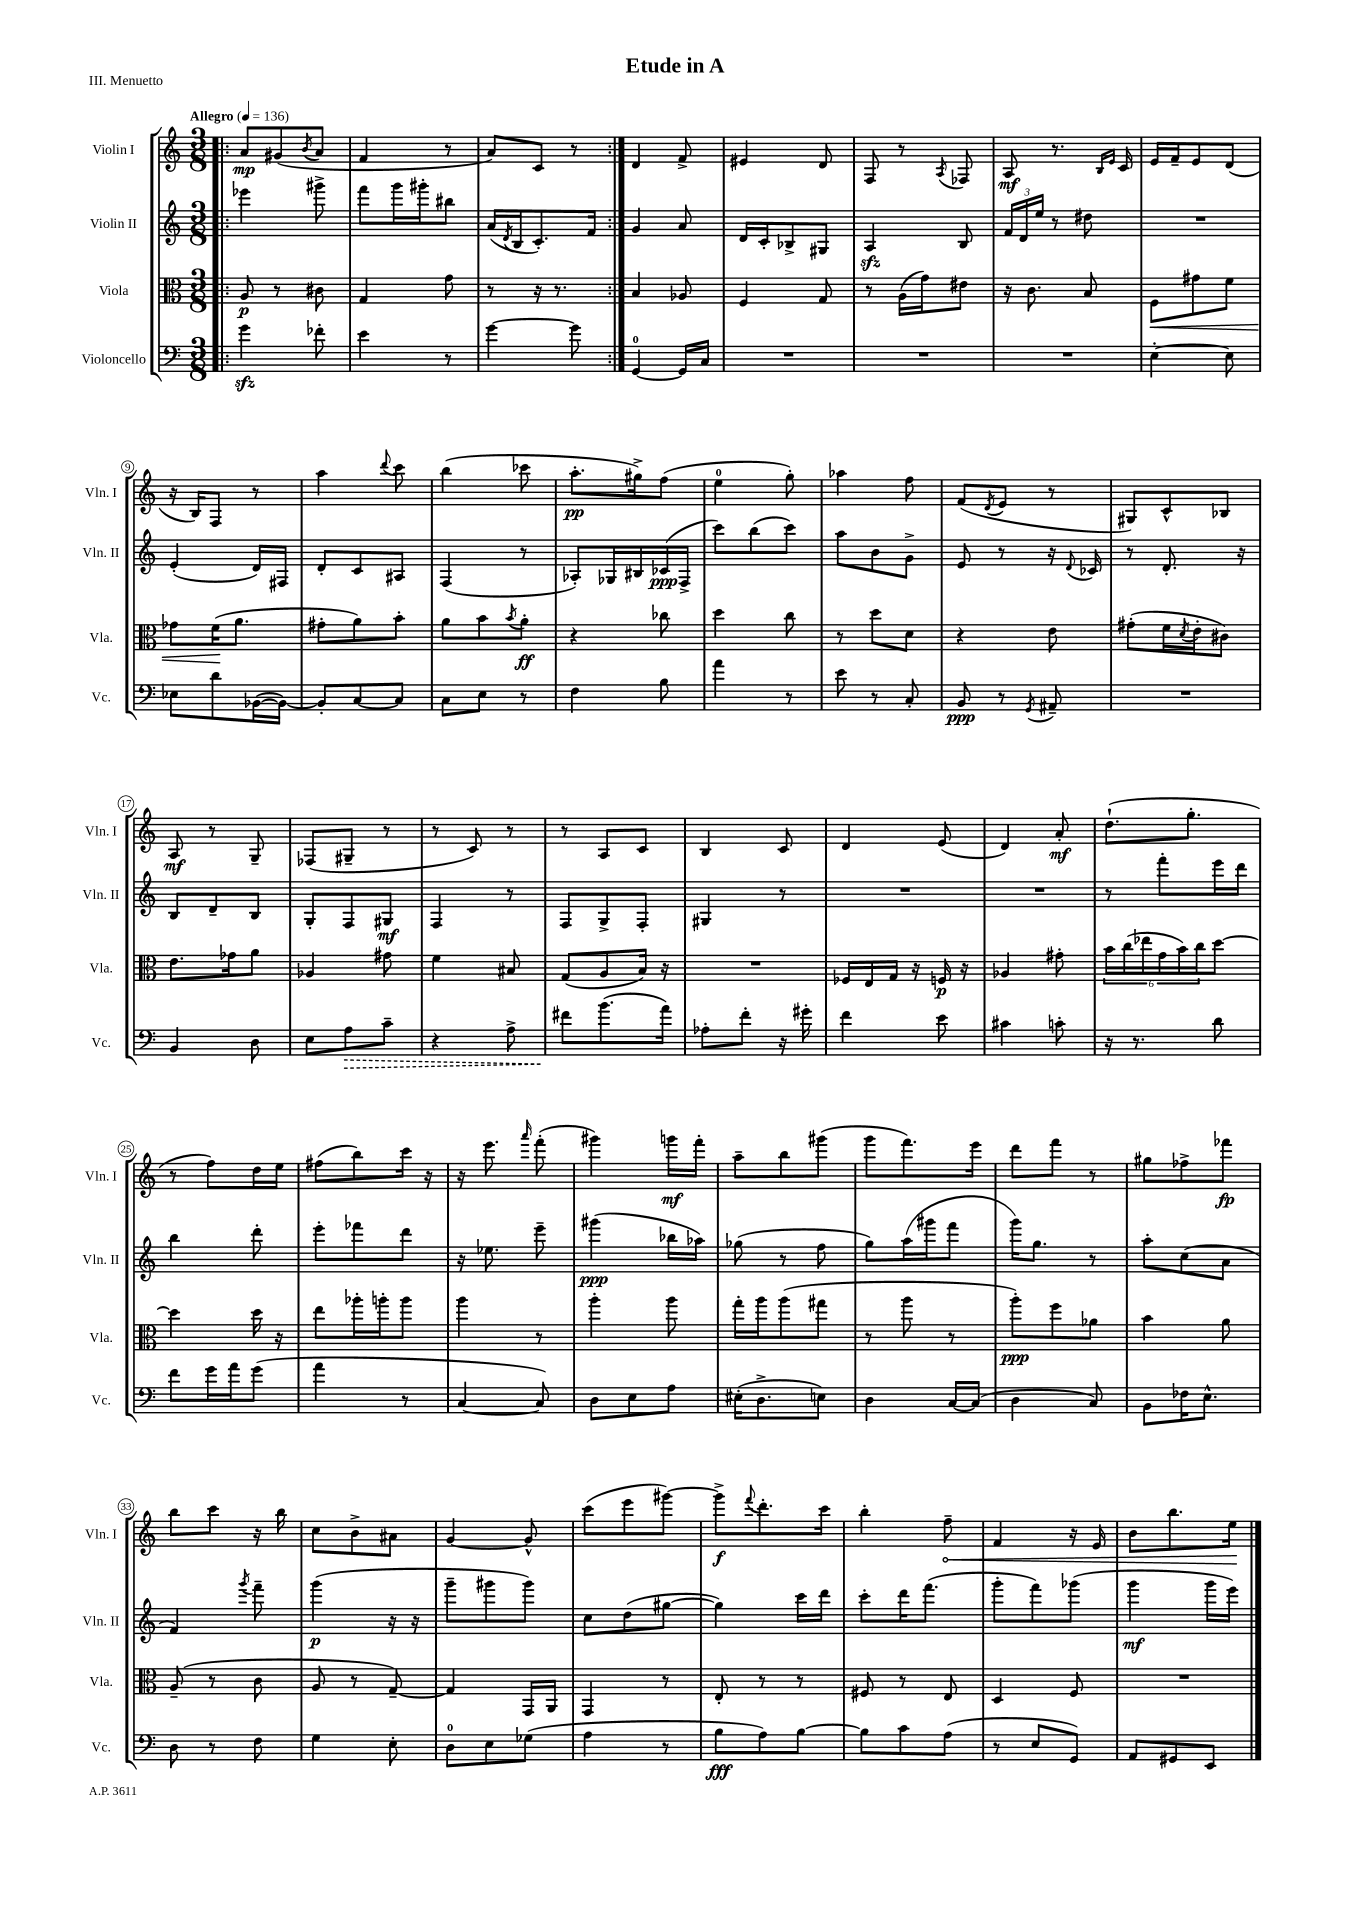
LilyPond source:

\header { title = "Etude in A" piece = "III. Menuetto" }
<<
\new StaffGroup <<
\new Staff = "s0" \with { instrumentName = "Violin I" shortInstrumentName = "Vln. I" } {
    \clef treble \key c \major \numericTimeSignature \time 3/8 \tempo "Allegro" 4 = 136
    \repeat volta 2 { \bar ".|:" a'8\mp gis'8( \acciaccatura { b'8 } a'8 |
    f'4 r8 |
    a'8) c'8 r8 | }
    d'4 f'8-> |
    eis'4 d'8 |
    f8 r8 \acciaccatura { a8 } fes8 |
    a8\mf r8. \grace { b16 e'16 } c'16 |
    e'16 f'16-- e'8 d'8( |
    r16 b16) f8 r8 |
    a''4 \appoggiatura { d'''8 } c'''8 |
    b''4( ces'''8 |
    a''8.-.\pp gis''16->) f''8( |
    e''4-0 g''8-.) |
    aes''4 f''8 |
    f'8( \acciaccatura { d'8 } e'8 r8 |
    gis8) c'8-^ bes8 |
    a8\mf r8 g8-- |
    fes8( gis8-- r8 |
    r8 c'8) r8 |
    r8 a8 c'8 |
    b4 c'8 |
    d'4 e'8( |
    d'4) a'8-.\mf |
    d''8.-!( g''8.-. |
    r8 f''8) d''16 e''16 |
    fis''8( b''8) c'''16 r16 |
    r16 e'''8. \grace { a'''16 } f'''8-.( |
    gis'''4) g'''16\mf f'''16-. |
    a''8-- b''8 gis'''8( |
    g'''8 f'''8.) e'''16 |
    d'''8 f'''8 r8 |
    gis''8 fes''8-> fes'''8\fp |
    b''8 c'''8 r16 b''16 |
    c''8 b'8-> ais'8 |
    g'4~ g'8-^ |
    c'''8( e'''8 gis'''8~) |
    gis'''8->\f \appoggiatura { f'''8 } d'''8.-. c'''16 |
    b''4-. \once \override Hairpin.circled-tip = ##t f''8--\< |
    f'4 r16 e'16 |
    b'8 b''8. e''16\! \bar "|." |
}
\new Staff = "s1" \with { instrumentName = "Violin II" shortInstrumentName = "Vln. II" } {
    \clef treble \key c \major \numericTimeSignature \time 3/8
    \repeat volta 2 { \bar ".|:" ees'''4 gis'''8-> |
    f'''8 g'''16 gis'''16-. bis''8 |
    a'16( \acciaccatura { d'8 } b16 c'8.-.) f'16 | }
    g'4 a'8 |
    d'16 c'16-. bes8-> gis8 |
    a4\sfz b8 |
    \tuplet 3/2 { f'16 d'16 e''16 } r8 dis''8 |
    R4. |
    e'4-.( d'16) fis16 |
    d'8-. c'8 ais8 |
    f4( r8 |
    aes8-.) ges16 bis16 ces'16\ppp( f16-> |
    c'''8) b''8( c'''8) |
    a''8 b'8 g'8-> |
    e'8 r8 r16 \appoggiatura { d'8 } ces'16 |
    r8 d'8.-. r16 |
    b8 d'8-- b8 |
    g8-. f8 gis8\mf |
    f4 r8 |
    f8 g8-> f8-. |
    gis4 r8 |
    R4. |
    R4. |
    r8 f'''8-. e'''16 d'''16 |
    b''4 d'''8-. |
    e'''8-. fes'''8 d'''8 |
    r16 ees''8. e'''8-- |
    gis'''4\ppp( bes''16 aes''16) |
    ges''8( r8 f''8 |
    g''8) a''16( gis'''16 f'''8 |
    g'''16) g''8. r8 |
    a''8-. c''8( a'8 |
    f'4) \acciaccatura { g'''8 } f'''8-- |
    g'''4\p( r16 r16 |
    g'''8-- gis'''8 gis'''8) |
    c''8 d''8( gis''8~ |
    gis''4) c'''16 d'''16 |
    c'''8-. d'''16 f'''8.( |
    g'''8-. f'''8) ges'''8( |
    g'''4\mf g'''16 e'''16) \bar "|." |
}
\new Staff = "s2" \with { instrumentName = "Viola" shortInstrumentName = "Vla." } {
    \clef alto \key c \major \numericTimeSignature \time 3/8
    \repeat volta 2 { \bar ".|:" a8\p r8 cis'8 |
    g4 g'8 |
    r8 r16 r8. | }
    b4 aes8 |
    f4 g8 |
    r8 a16( g'16) eis'8 |
    r16 c'8. b8 |
    f8\< gis'8 f'8 |
    ges'8 f'16\!( a'8. |
    gis'8-. a'8) b'8-. |
    a'8 b'8 \acciaccatura { b'8 } a'8-.\ff |
    r4 ces''8 |
    d''4 c''8 |
    r8 d''8 d'8 |
    r4 e'8 |
    gis'8-.( f'16 \acciaccatura { d'8 } e'16-. cis'8) |
    e'8. ges'16 a'8 |
    aes4 gis'8 |
    f'4 bis8 |
    g8( a8 b16) r16 |
    R4. |
    fes16 e16 g16 r16 f16\p r16 |
    aes4 gis'8-. |
    \tuplet 6/4 { b'16 c''16( ees''16 g'16 b'16) c''16 } d''8~ |
    d''4 d''16 r16 |
    e''8 aes''16-. a''16-. a''8 |
    a''4 r8 |
    a''4-. a''8 |
    g''16-. a''16 a''8( gis''8 |
    r8 a''8 r8 |
    a''8-.\ppp) f''8 aes'8 |
    b'4 a'8 |
    a8--( r8 c'8 |
    a8 r8 g8~--) |
    g4 g,16 a,16 |
    g,4 r8 |
    e8-. r8 r8 |
    fis8 r8 e8 |
    d4 f8 |
    R4. \bar "|." |
}
\new Staff = "s3" \with { instrumentName = "Violoncello" shortInstrumentName = "Vc." } {
    \clef bass \key c \major \numericTimeSignature \time 3/8
    \repeat volta 2 { \bar ".|:" g'4\sfz fes'8-. |
    e'4 r8 |
    g'4~ g'8 | }
    g,4-0~ g,16 c16 |
    R4. |
    R4. |
    R4. |
    e4~-. e8 |
    ees8 d'8 bes,16~( bes,16~) |
    bes,8-. c8~ c8 |
    c8 e8 r8 |
    f4 b8 |
    a'4 r8 |
    e'8 r8 c8-. |
    b,8\ppp r8 \acciaccatura { g,8 } ais,8-- |
    R4. |
    b,4 d8 |
    e8 \once \override Hairpin.style = #'dashed-line a8\> c'8-- |
    r4 a8-> |
    fis'8\! b'8.( a'16) |
    aes8-. f'8-. r16 gis'16-. |
    f'4 e'8 |
    cis'4 c'8-. |
    r16 r8. d'8 |
    f'8 g'16 a'16 g'8( |
    a'4 r8 |
    c4~ c8) |
    d8 e8 a8 |
    eis16-.( d8.-> e8) |
    d4 c16~ c16( |
    d4 c8) |
    b,8 fes16 e8.-^ |
    d8 r8 f8 |
    g4 e8-. |
    d8-0 e8 ges8( |
    a4 r8 |
    b8\fff a8) b8~ |
    b8 c'8 a8( |
    r8 e8 g,8) |
    a,8 gis,8 e,8 \bar "|." |
}
>>
>>
\layout { \context { \Score \override BarNumber.stencil = #(make-stencil-circler 0.1 0.3 ly:text-interface::print) } }
